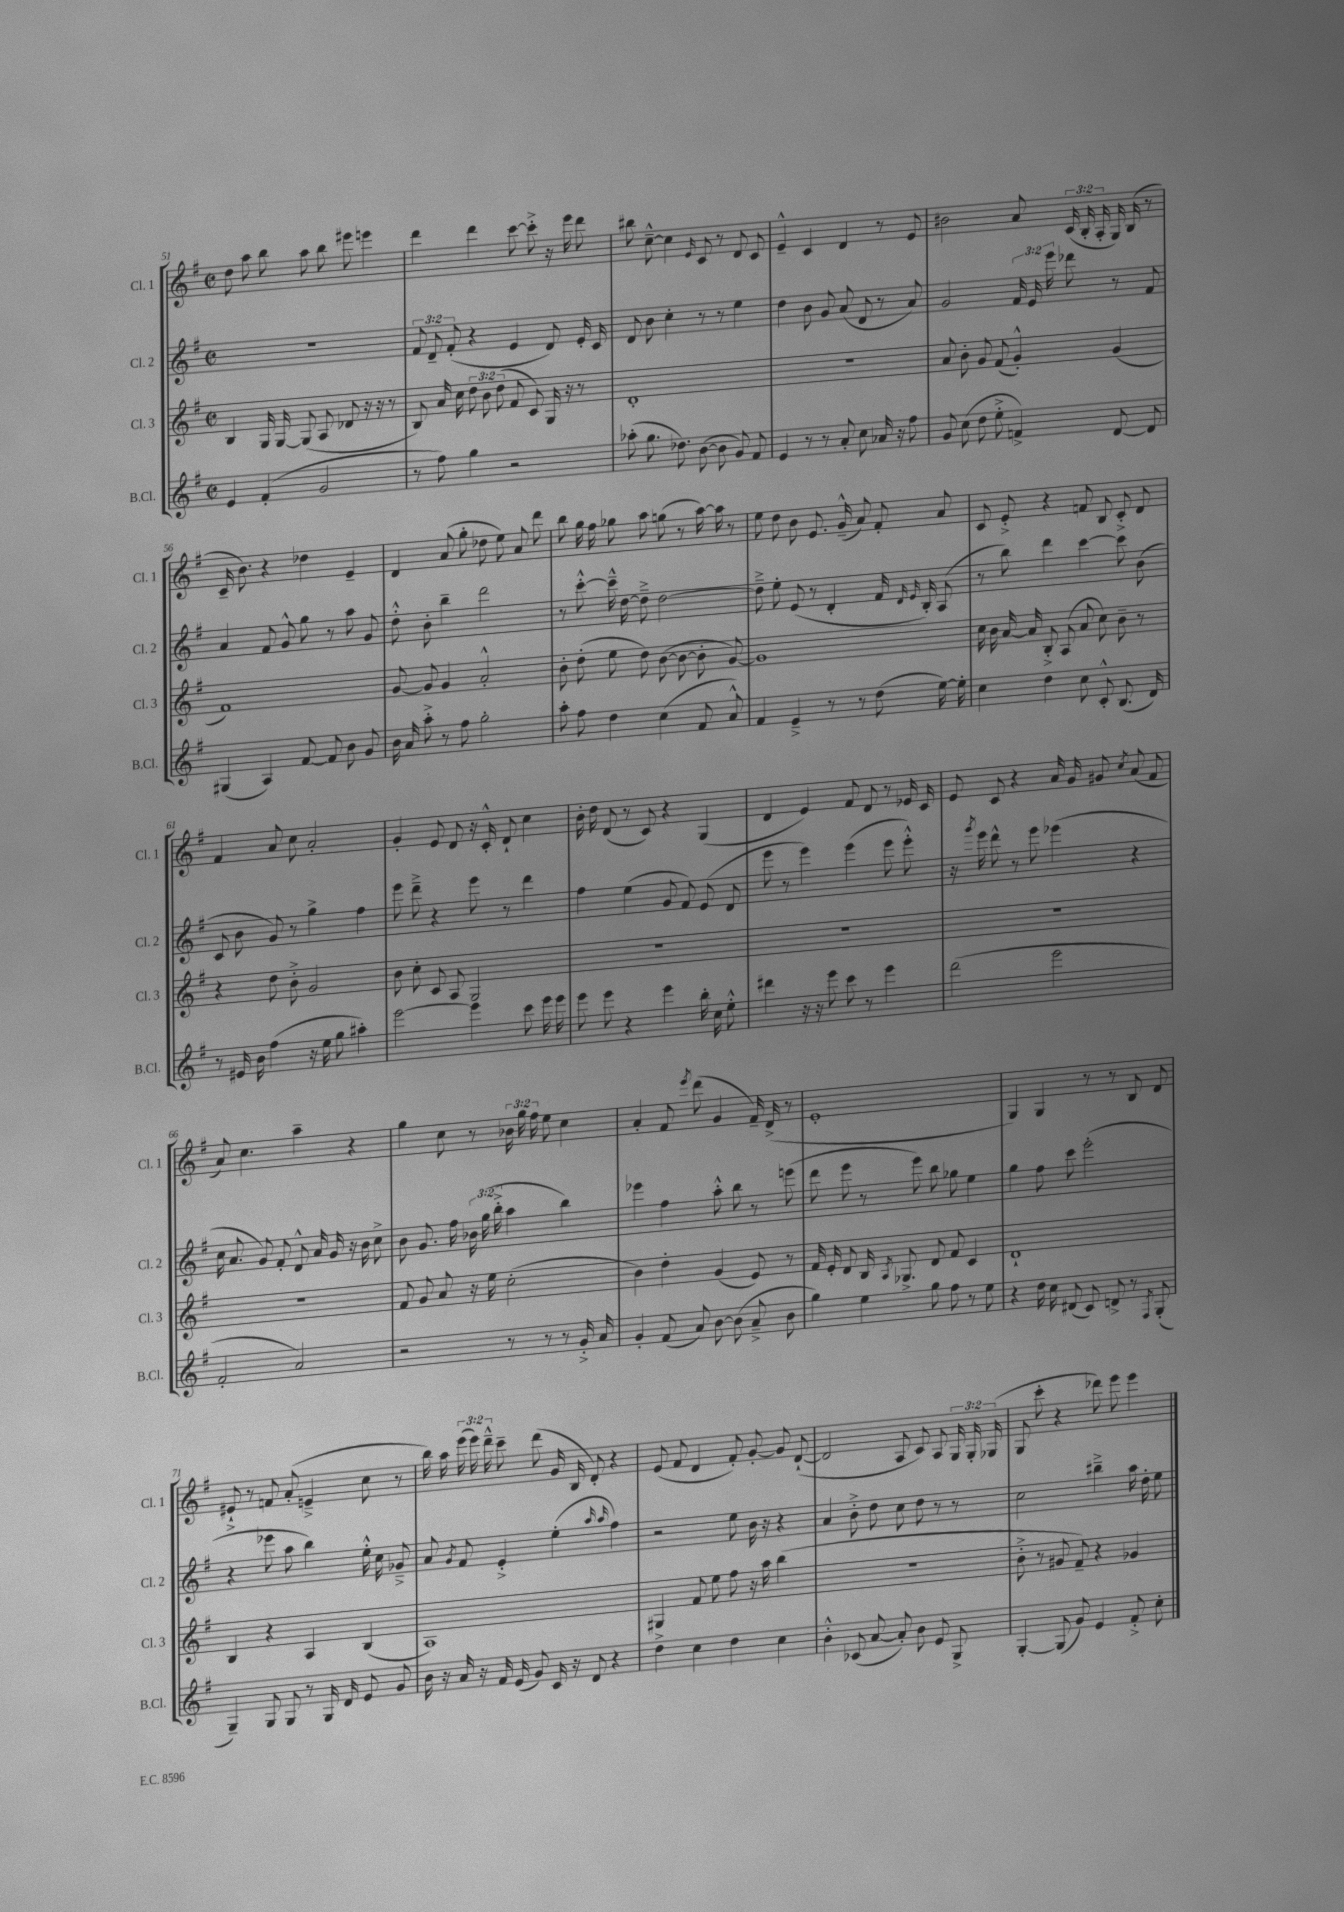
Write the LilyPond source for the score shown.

<<
\new StaffGroup <<
\new Staff = "s0" \with { instrumentName = "Cl. 1" shortInstrumentName = "Cl. 1" } {
    \clef treble \key g \major \defaultTimeSignature \time 2/2 \override Staff.TupletNumber.text = #tuplet-number::calc-fraction-text
    \autoBeamOff d''8 a''8 b''8 a''8 b''8 eis'''8 e'''4 |
    d'''4 d'''4 c'''8~ c'''8-.-> r16 e'''16 d'''8 |
    bis''8 c''8~---^ c''4 \grace { e'16 } c'8 r8 d'8 c'8 |
    e'4---^ c'4 d'4 r8 e'8 |
    bis'2 a'8 \tuplet 3/2 { c'16( b16-. a16-. } g16) b16( r8 |
    c'16-- b'8.) r4 des''4 e'4-- |
    d'4 a'8( g''8-. des''8 e''8) a'8 d'''8 |
    b''8 g''16 fis''16 ges''8 a''8 g''8( r8 a''16~) a''16 r8 |
    e''8 d''8 b'8 e'8. g'16---^( a'8) fis'8-. a'8 |
    c'8 e'8-.-> r4 f'8 b8 c'8-.-> d'8 |
    fis'4 a'8 c''8 a'2-. |
    g'4-. e'8 d'8 r16 c'16-.-^ d'8-! c''4 |
    b'16-. d''16 d'8( r8 c'8) r4 g4( |
    d'4 e'4) fis'8 d'8 r8 ees'16 c'16 |
    e'8 c'8 r4 a'16 g'16 gis'8 \acciaccatura { c''8 } a'8( fis'8 |
    a'8) c''4. a''4-- r4 |
    g''4 c''8 r8 \tuplet 3/2 { bes'16 g''16 fis''16 } e''8 c''4 |
    a'4-. fis'8 \acciaccatura { e'''8 } d'''8( g'4 fis'16--) d'16->( r8 |
    e'1-. |
    g4) g4 r8 r8 b8 d'8 |
    eis'8-!-> r8 f'8 a'8-.( e'4---> c''8 r8 |
    b''16) a''16 \tuplet 3/2 { e'''16( e'''16) d'''16---^ } c'''8-- d'''8( g'16 b16 d'8-.) r4 |
    e'8( fis'8 d'4 fis'8-.) g'8~-. g'8 d'8~-!( |
    d'2 a8 c'8) a8 \tuplet 3/2 { g16 g16-. ges16( } |
    g8 c'''8-. r4 des'''8) e'''8 e'''4 \bar "|." |
}
\new Staff = "s1" \with { instrumentName = "Cl. 2" shortInstrumentName = "Cl. 2" } {
    \clef treble \key g \major \defaultTimeSignature \time 2/2 \override Staff.TupletNumber.text = #tuplet-number::calc-fraction-text
    \autoBeamOff R1 |
    \tuplet 3/2 { fis'8 d'8-- fis'8-.( } r4 e'4 d'8) e'16-. c'16 |
    d'8 b'8 c''4-. r8 r8 e''4 |
    d''4 b'8 g'8 a'8( d'8 r8 a'8) |
    g'2 \tuplet 3/2 { fis'16 e'16 e'''16 } des'''8 r8 fis'8 |
    a'4 fis'8 g'8-^ g''8 r8 a''8 g'8 |
    d''8-.-^ b'8-. b''4-- d'''2 |
    r8 c'''8~-.-^ c'''16---^ d''16~ d''8---> d''2~ |
    d''8---> e''8-. e'8( r8 d'4-. fis'16 \grace { d'16 e'16 } b16-.) a8( |
    r8 b''8) d'''4 c'''4~ c'''8 b'8( |
    c'8 b'8 g'8) r8 g''4-> fis''4 |
    e'''8 d'''8---> r4 e'''8 r8 d'''4 |
    fis''4 e''4( g'8 fis'8) e'8( d'8 |
    e'''8 r8 e'''4) e'''4( e'''8 e'''8-.-^) |
    r16 \acciaccatura { g'''8 } e'''16 d'''8-^ r8 e'''8 ees'''4( r4 |
    c''16 a'8. g'8) fis'8-. d'8-^ a'16 g'16 r16 b'16 c''8-> |
    b'8 g'8. fis''16 \tuplet 3/2 { bes'16 g''16( b''16-.-> } a''4 b''4) |
    ees'''4 fis''4 a''8-.-^ b''8 r8 e'''8( |
    d'''8 e'''8 r8 e'''8) b''8 ges''8 e''4 |
    g''4 fis''8 c'''8 e'''2-.( |
    r4 ees'''8 a''8 b''4) e''16-.-^ c''16 ges'8---> |
    a'8 \acciaccatura { g'8 } fis'8 e'4-.-> e''4-.( \grace { a''16 a''16 } fis''4) |
    r2 e''8 b'16 r16 r4 |
    a'4 b'8-.-> d''8 c''8 d''8 r8 r8 |
    c''2 bis''4---> a''16 d''16-. e''8 \bar "|." |
}
\new Staff = "s2" \with { instrumentName = "Cl. 3" shortInstrumentName = "Cl. 3" } {
    \clef treble \key g \major \defaultTimeSignature \time 2/2 \override Staff.TupletNumber.text = #tuplet-number::calc-fraction-text
    \autoBeamOff b4 g16 g16~ g8( a8 des'8 r16 r16 r8 |
    b8) a'16 c''16 \tuplet 3/2 { d''8 b'8 d''8( } fis'8 c'8) g16 r16 r8 |
    d'1-. |
    R1 |
    a'8 b'8-. g'8 fis'8( g'4-.-^) g'4( |
    fis'1) |
    g'8~ g'8 g'4 a'2-.-^ |
    b'8-. d''8-.( e''8 d''8) b'8~( b'8~ b'8-. g'8~) |
    g'1 |
    c''16 b'16 a'16~ a'16 b8-.-> a8( a'8 c''8) b'8-- r8 |
    r4 d''8 b'8-.-> g'2 |
    b'8 c''8-. c'8 a8 g2 |
    R1 |
    R1 |
    R1 |
    R1 |
    fis'8 g'8 a'8 r16 e''16 c''2-.( |
    b'4) d''4-. g'4( e'8) r8 |
    fis'16 e'16-. d'8 b16 \acciaccatura { a8 } ges8.-> d'8 fis'8 c'4 |
    d'1-! |
    b4 r4 a4 b4( |
    a1) |
    gis4 fis'8 e''8 fis''8 r16 a''16 b''4( |
    r1 |
    b'8-.-> r8 gis'8 fis'8--) r4 ges'4 \bar "|." |
}
\new Staff = "s3" \with { instrumentName = "B.Cl." shortInstrumentName = "B.Cl." } {
    \clef treble \key g \major \defaultTimeSignature \time 2/2
    \autoBeamOff e'4 fis'4-.( g'2 |
    r8 fis''8) g''4 r2 |
    aes''8-.( g''8. des''8.) b'8~( b'8 g'8) fis'8 |
    e'4 r8 r8 a'8-. c''8 aes'16 r16 fis''8 |
    g'8 c''8( d''8 e''8-.-> f'4->) d'8~ d'8 |
    gis4( a4) fis'8~ fis'8 b'8 g'8 |
    b'16 a'16 a''8-.-> r8 fis''8 g''2-. |
    a''8-. fis''8 d''4 c''4( fis'8 a'8-^) |
    fis'4 e'4---> r8 r8 d''8( e''16~) e''16-. |
    c''4 d''4 c''8 c'8-.-^ b8.( d'16) |
    r8 eis'16 b'16 fis''4( r16 e''16 g''8 ais''4-.) |
    e'''2~ e'''4 c'''8 e'''16 e'''16 |
    e'''8 e'''8 r4 e'''4 b''16-. c''16 e''8-.-^ |
    dis'''4 r16 r16 e'''8 c'''8 r8 e'''4 |
    d'''2( e'''2 |
    fis'2-. a'2) |
    r2 r8 r8 r8 g'16-.-> a'16 |
    g'4-. fis'8( a'8) b'8~ b'8( a'8---> b'8 |
    g''4) e''4 g''8 fis''8 r8 e''8 |
    r4 d''16 c''16 dis'8( c'8) d'8-> r8 \acciaccatura { fis8 } g8-.( |
    g4--) g8 g8 r8 g16 d'16 e'8 g'8 |
    b'16 r16 a'16 r16 fis'16 e'16( g'8) c'16 r16 d'8 r4 |
    d''4-> c''4 d''4 c''4 |
    b'4-.-^ ces'8( a'8~ a'8-.) b'8 e'8 g8-> |
    g4~-. g8( g'8) e'4 fis'8-.-> c''8-. \bar "|." |
}
>>
>>
\layout { \context { \Score currentBarNumber = #51 } }
